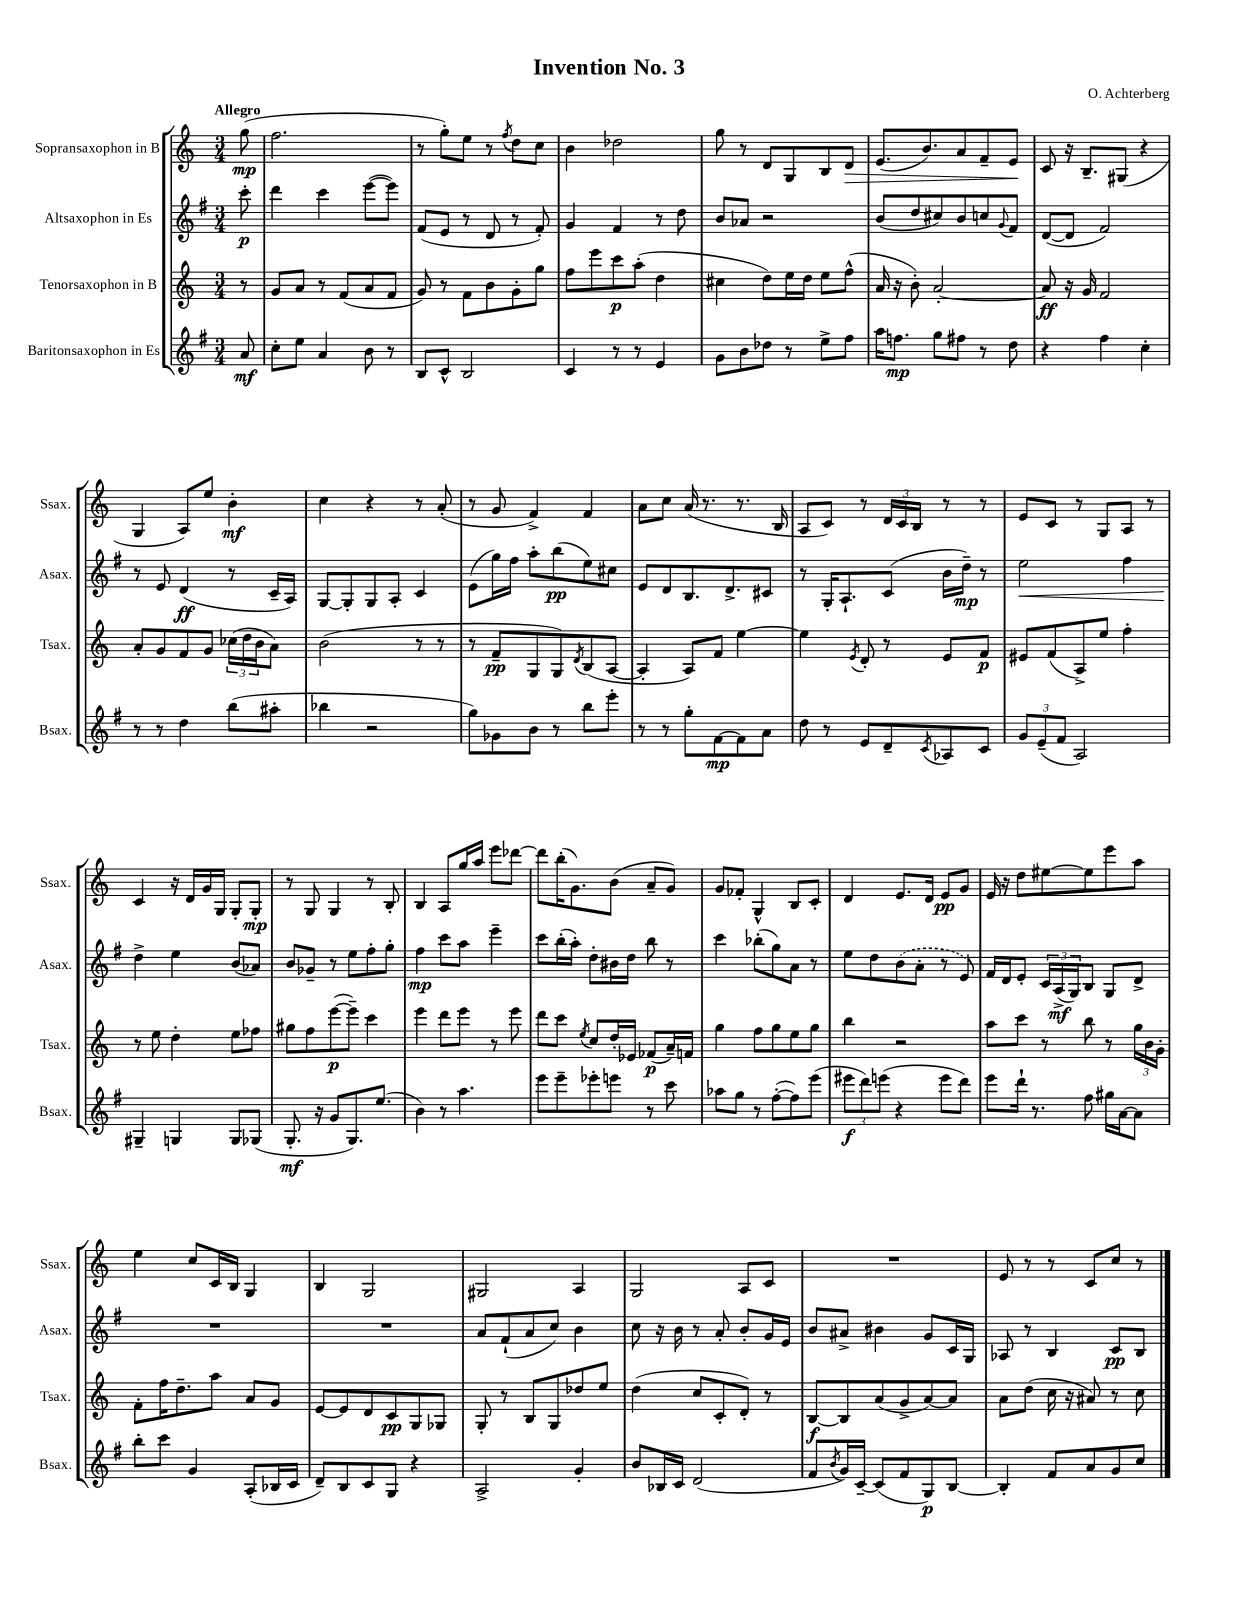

**kern	**kern	**kern	**kern
*staff4	*staff3	*staff2	*staff1
*clefG2	*clefG2	*clefG2	*clefG2
*k[f#]	*k[]	*k[f#]	*k[]
*M3/4	*M3/4	*M3/4	*M3/4
8a/	8r	8ccc'\	(8gg\
=	=	=	=
8cc'\L	8g/L	4ddd\	2.ff\
8ee\J	8a/J	.	.
4a/	8r	4ccc\	.
.	(8f/L	.	.
8b\	8a/	([8eee\L	.
8r	8f/J	8eee\]J)	.
=	=	=	=
8B/L	8g/)	(8f#/L	8r
8c^^/J	8r	8e/J	8gg'\L)
2B/	8f\L	8r	8ee\J
.	8b\	8d/	8r
.	.	.	8qff/
.	8g'\	8r	8dd\L
.	8gg\J	8f#'/)	8cc\J
=	=	=	=
4c/	8ff\L	4g/	4b\
.	8eee\	.	.
8r	8ccc\	4f#/	2dd-\
8r	(8aa'\J	.	.
4e/	4dd\	8r	.
.	.	8dd\	.
=	=	=	=
8g\L	4cc#\	8b/L	8gg\
8b\	.	8a-/J	8r
8dd-\J	8dd\L)	2r	8d/L
8r	16ee\L	.	8G/
.	16dd\JJ	.	.
8ee^\L	8ee\L	.	8B/
8ff#\J	(8ff^^\J	.	8d/J
=	=	=	=
16aa\LK	16a/	(8b/L	(8.e/L
8.ff\J	16r	.	.
.	8b'\)	8dd/	.
.	.	.	8.b/)
8gg\L	[2a'/	8cc#/)	.
8ff#\J	.	8b/	8a/
8r	.	8cc/	8f~/
.	.	8qqg/	.
8dd\	.	8f#/J	8e/J
=	=	=	=
4r	8a/]	([8d/L	8c/
.	16r	8d/]J	16r
.	16g/	.	8.B~/L
4ff#\	2f/	2f#/)	.
.	.	.	(8G#/J
4cc'\	.	.	4r
=	=	=	=
8r	8a'/L	8r	4G/
8r	8g/	8e/	.
4dd\	8f/	(4d/	8A/L)
.	8g/J	.	8ee/J
(8bb\L	(24cc-\LL	8r	4b'\
.	24dd\	.	.
.	24b\J	.	.
8aa#'\J	8a\J)	16c~/LL	.
.	.	16A/JJ)	.
=	=	=	=
4bb-\	(2b\	[8G/L	4cc\
.	.	8G'/]	.
2r	.	8G/	4r
.	.	8A'/J	.
.	8r	4c/	8r
.	8r	.	(8a'/
=	=	=	=
8gg\L)	8r	(8e\L	8r
8g-\	8f~/L	16gg\L)	8g/
.	.	16ff#\JJ	.
8b\J	8G/	8aa'\L	4f^/)
8r	8G/)	(8bb\	.
.	8qd/	.	.
8bb\L	(8B/	8ee\)	4f/
8eee'\J	[8A/J	8cc#\J	.
=	=	=	=
8r	4A'/]	8e/L	8a\L
8r	.	8d/	8cc\J
8gg'\L	8A/L)	8.B/	(16a/
.	.	.	8.r
[8f#\	8f/J	.	.
.	.	8.d^/	.
8f#\]	[4ee\	.	8.r
8a\J	.	8c#/J	.
.	.	.	16B/
=	=	=	=
8dd\	4ee\]	8r	8A/L
8r	.	16G'/LK	8c/J)
.	.	8.A`/	.
.	8qe/	.	.
8e/L	8d'/	.	8r
8d~/	8r	(8c/J	24d/LL
.	.	.	24c/
.	.	.	24B/JJ
8qc/	.	.	.
8A-/	8e/L	16b\LL	8r
.	.	16dd~\JJ)	.
8c/J	8f/J	8r	8r
=	=	=	=
12g/L	8e#/L	2ee\	8e/L
(12e~/	.	.	.
.	(8f/	.	8c/J
12f#/J	.	.	.
2A/)	8A^/)	.	8r
.	8ee/J	.	8G/L
.	4ff'\	4ff#\	8A/J
.	.	.	8r
=	=	=	=
4G#~/	8r	4dd^\	4c/
.	8ee\	.	.
4G/	4dd'\	4ee\	16r
.	.	.	16d/LL
.	.	.	16g/
.	.	.	16G/JJ
8G/L	8ee\L	(8b/L	8G'/L
(8G-/J	8ff-\J	8a-/J)	8G'/J
=	=	=	=
8.G'/	8gg#\L	8b/L	8r
.	8ff\	8g-~/J	8G/
16r	.	.	.
8g/L	([8eee\	8r	4G/
8.G/)	8eee~\]J)	8ee\L	.
.	4ccc\	8ff#'\	8r
(8.ee/J	.	.	.
.	.	8gg'\J	8B'/
=	=	=	=
4b\)	4eee\	4ff#\	4B/
8r	8ddd\L	8ccc\L	8A/L
4.aa\	8eee\J	8aa\J	16gg/L
.	.	.	16aa/JJ
.	8r	4eee~\	8eee\L
.	8eee\	.	[8ddd-\J
=	=	=	=
8eee\L	8ddd\L	8ccc\L	8ddd-\]L
8eee~\	8ccc\J	(16bb'\L	(16bb'\K
.	.	16aa'\JJ)	8.g\)
.	8qee/	.	.
8eee-'\	8cc/L	8dd'\L	.
8eee\J	16dd'/L	16b#\L	(8b\J
.	16e-/JJ	16dd\JJ	.
8r	(8f-/L	8bb\	8a~/L
8ccc\	16a~/L)	8r	8g/J)
.	16f/JJ	.	.
=	=	=	=
8aa-\L	4gg\	4ccc\	8g/L
8gg\J	.	.	8f-'/J
8r	8ff\L	(8bb-'\L	4G^^/
([8ff#'\L	8gg\	8gg\)	.
8ff#\])	8ee\	8a\J	8B/L
(8eee\J	8gg\J	8r	8c'/J
=	=	=	=
12eee#\L	4bb\	8ee\L	4d/
12ddd\)	.	.	.
.	.	8dd\	.
(12eee\J	.	.	.
4r	2r	(8b\	8.e/L
.	.	8a'\J	.
.	.	.	16d/Jk
8eee\L	.	8r	8e/L
8ddd\J)	.	8e/)	8g/J
=	=	=	=
8eee\L	8aa\L	16f#/LL	16e/
.	.	16d/J	16r
16ddd`\Jk	8ccc\J	8e'/J	8dd\L
8.r	.	.	.
.	8r	24c/LL	[8ee#\
.	.	(24A^/	.
.	.	24G/J)	.
8ff#\	8bb\	8B/J	8ee#\]
16gg#\LL	8r	8G/L	8eee\
[16a\J	.	.	.
8a\]J	24gg\LL	8d^/J	8aa\J
.	24b\	.	.
.	24g'\JJ	.	.
=	=	=	=
8bb'\L	8f'\L	2.r	4ee\
8ccc\J	16ff\K	.	.
.	8.dd~\	.	.
4g/	.	.	8cc/L
.	8aa\J	.	16c/L
.	.	.	16B/JJ
(8A'/L	8a/L	.	4G/
16B-/L	8g/J	.	.
16c/JJ	.	.	.
=	=	=	=
8d~/L)	[8e/L	2.r	4B/
8B/	8e/]	.	.
8c/	8d/	.	2G/
8G/J	8c/	.	.
4r	8G/	.	.
.	8G-/J	.	.
=	=	=	=
2A^/	8G'/	8a/L	2G#/
.	8r	(8f#`/	.
.	8B/L	8a/	.
.	8G/	8cc/J)	.
4g'/	8dd-/	4b\	4A/
.	8ee/J	.	.
=	=	=	=
8b/L	(4dd\	8cc\	2G/
16B-/L	.	16r	.
16c/JJ	.	16b\	.
(2d/	8cc/L	8r	.
.	8c'/	8a'/	.
.	8d'/J)	8b'/L	8A/L
.	8r	16g/L	8c/J
.	.	16e/JJ	.
=	=	=	=
8f#/L	[8B/L	8b/L	2.r
8qb/	.	.	.
16g/L)	8B/]	8a#^/J	.
[16c~/JJ	.	.	.
(8c/]L	(8a/	4b#\	.
8f#/	8g^/	.	.
8G/)	[8a/)	8g/L	.
[8B/J	8a/]J	16c/L	.
.	.	16G/JJ	.
=	=	=	=
4B'/]	8a\L	8A-/	8e/
.	(8dd\J	8r	8r
8f#/L	16cc\	4B/	8r
.	16r	.	.
8a/	8a#/)	.	8c/L
8g/	8r	8c/L	8cc/J
8cc/J	8cc\	8B/J	8r
==	==	==	==
*-	*-	*-	*-
